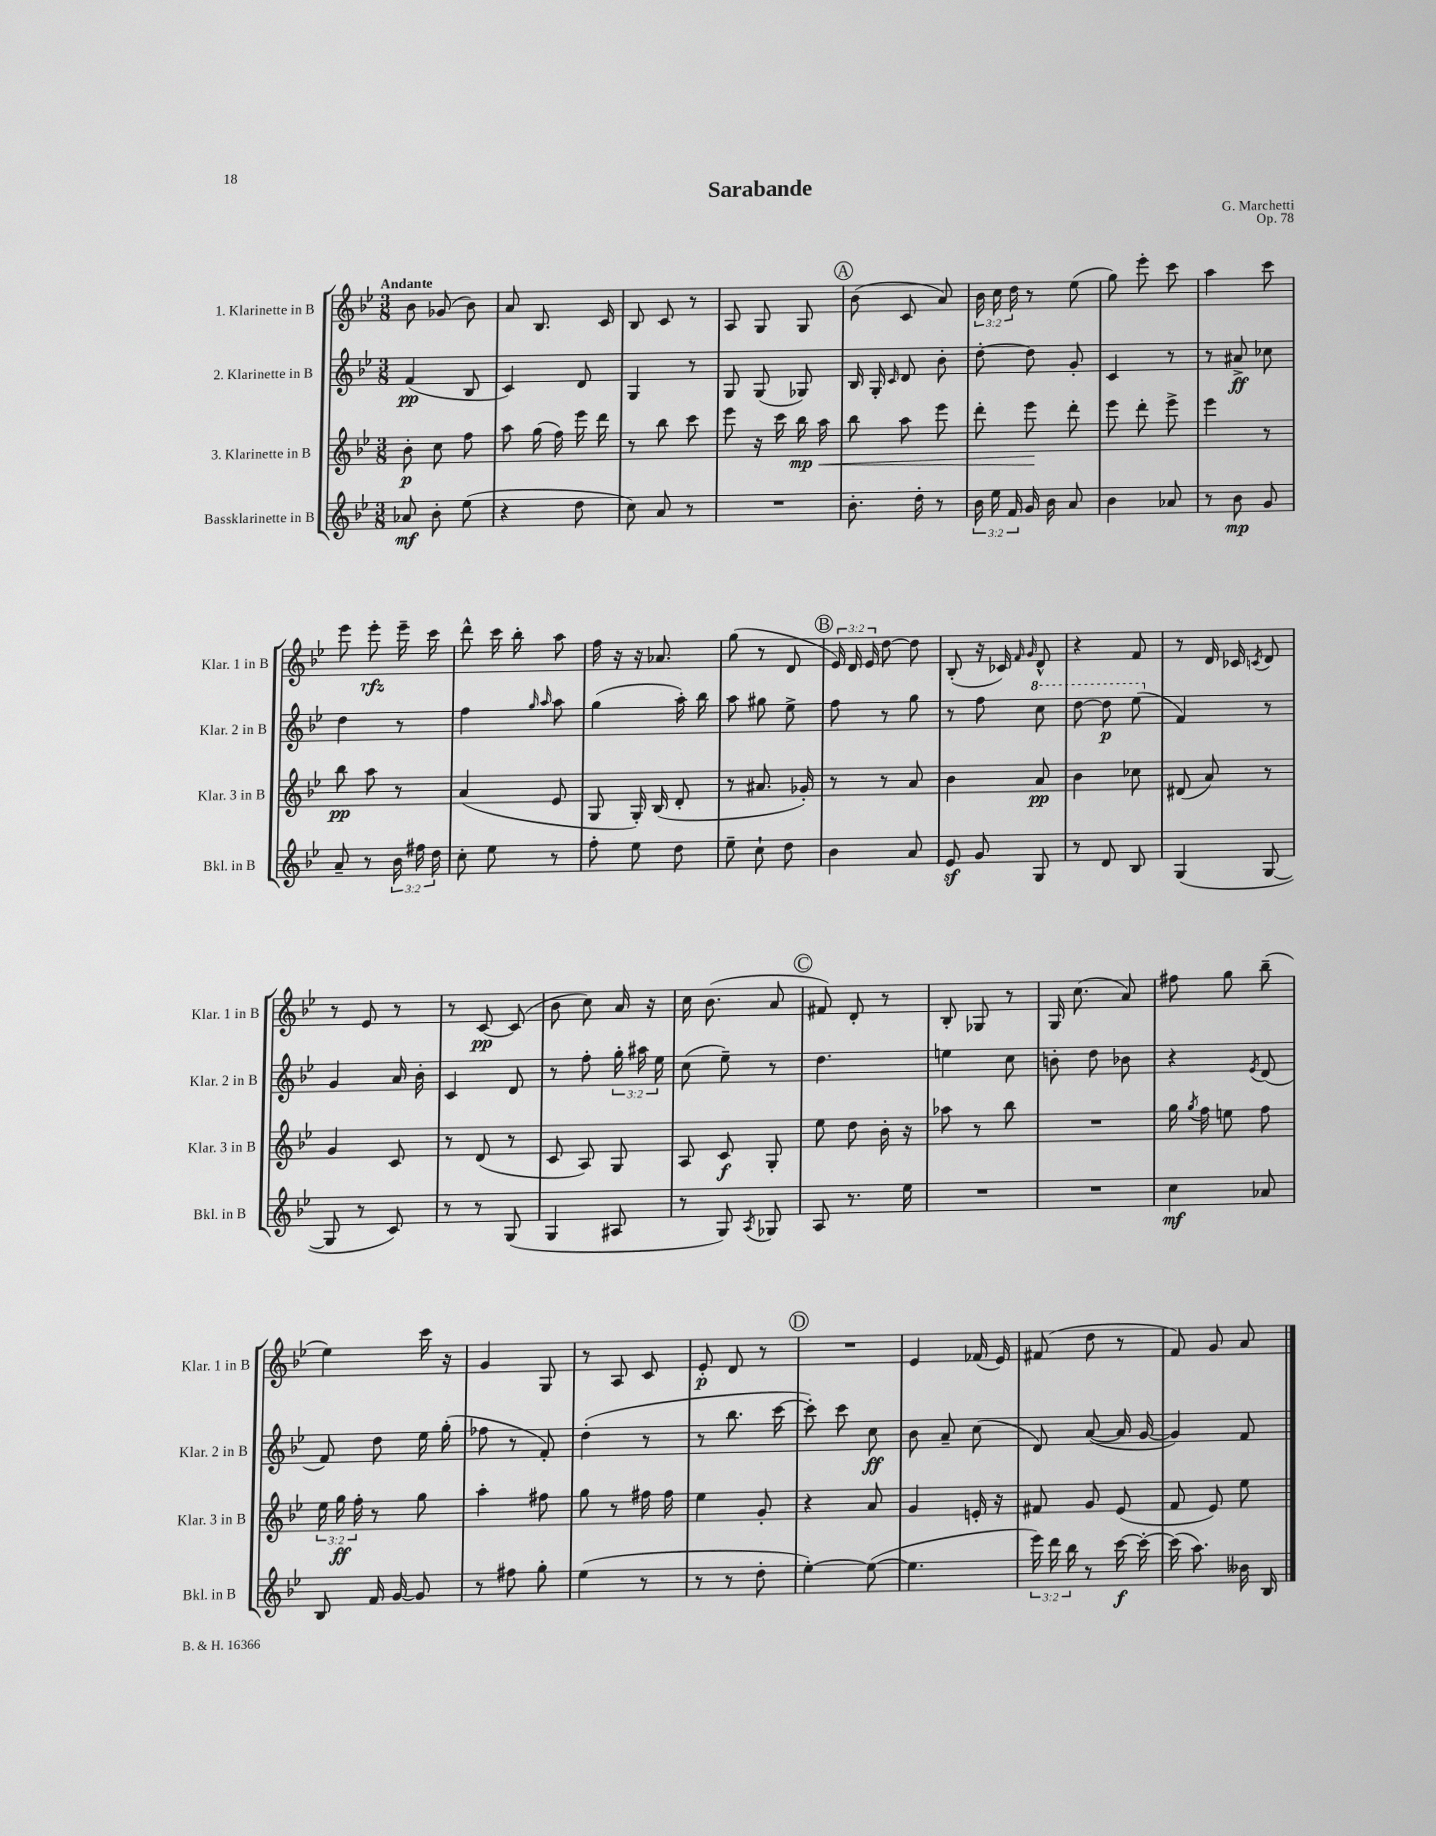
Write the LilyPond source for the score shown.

\header { title = "Sarabande" composer = "G. Marchetti" opus = "Op. 78" }
<<
\new StaffGroup <<
\new Staff = "s0" \with { instrumentName = "1. Klarinette in B" shortInstrumentName = "Klar. 1 in B" } {
    \clef treble \key bes \major \numericTimeSignature \time 3/8 \override Staff.TupletNumber.text = #tuplet-number::calc-fraction-text \tempo "Andante"
    \autoBeamOff bes'8 ges'8( bes'8) |
    a'8 bes8. c'16 |
    bes8 c'8 r8 |
    a8 g8 g8 |
    \mark \markup { \circle "A" } bes'8( c'8 a'8) |
    \tuplet 3/2 { bes'16 c''16 d''16 } r8 ees''8( |
    g''8) ees'''8-. c'''8 |
    a''4 c'''8 |
    ees'''8 ees'''8-.\rfz ees'''16-- c'''16 |
    d'''8-^ c'''16 bes''16-. a''8 |
    f''16 r16 r16 aes'8. |
    g''8( r8 d'8 |
    \mark \markup { \circle "B" } \tuplet 3/2 { ees'16) d'16 ees'16 } d''8~ d''8 |
    bes8-.( r16 ces'16) \grace { f'16 g'16 } d'8-^ |
    r4 f'8 |
    r8 d'16 ces'16 \acciaccatura { c'8 } d'8 |
    r8 ees'8 r8 |
    r8 c'8~\pp c'8( |
    bes'8 c''8) a'16 r16 |
    c''16 bes'8.( a'8 |
    \mark \markup { \circle "C" } fis'8) d'8-. r8 |
    bes8-. ges8 r8 |
    g16 c''8.( a'8) |
    fis''8 g''8 bes''8--( |
    ees''4) c'''16 r16 |
    g'4 g8 |
    r8 a8 c'8 |
    ees'8-.\p d'8 r8 |
    \mark \markup { \circle "D" } R4. |
    ees'4 fes'16( ees'16) |
    fis'8( d''8 r8 |
    f'8) g'8 a'8 \bar "|." |
}
\new Staff = "s1" \with { instrumentName = "2. Klarinette in B" shortInstrumentName = "Klar. 2 in B" } {
    \clef treble \key bes \major \numericTimeSignature \time 3/8 \override Staff.TupletNumber.text = #tuplet-number::calc-fraction-text
    \autoBeamOff f'4\pp( bes8 |
    c'4) d'8 |
    g4 r8 |
    g8 g8( ges8) |
    \mark \markup { \circle "A" } bes16 g16-. \grace { c'16 } d'8 bes'8-. |
    d''8~-. d''8 g'8-. |
    c'4 r8 |
    r8 ais'8->\ff ces''8 |
    d''4 r8 |
    f''4 \grace { g''16 a''16 } a''8 |
    g''4( a''16-.) bes''16 |
    a''8 gis''8 ees''8-> |
    \mark \markup { \circle "B" } f''8 r8 g''8 |
    r8 f''8 \ottava #1 c'''8 |
    d'''8~ d'''8\p ees'''8( \ottava #0 |
    f'4) r8 |
    g'4 a'16 bes'16-. |
    c'4 d'8 |
    r8 f''8-. \tuplet 3/2 { g''16-. ais''16 ees''16 } |
    c''8( ees''8--) r8 |
    \mark \markup { \circle "C" } d''4. |
    e''4 c''8 |
    b'8-. d''8 bes'8 |
    r4 \acciaccatura { ees'8 } d'8( |
    f'8) d''8 ees''16 g''16-.( |
    fes''8 r8 f'8-.) |
    d''4-.( r8 |
    r8 bes''8. c'''16~ |
    \mark \markup { \circle "D" } c'''8-.) c'''8 c''8\ff |
    bes'8 a'8-- c''8( |
    d'8) a'8~( a'16 g'16~ |
    g'4) f'8 \bar "|." |
}
\new Staff = "s2" \with { instrumentName = "3. Klarinette in B" shortInstrumentName = "Klar. 3 in B" } {
    \clef treble \key bes \major \numericTimeSignature \time 3/8 \override Staff.TupletNumber.text = #tuplet-number::calc-fraction-text
    \autoBeamOff bes'8-.\p c''8 f''8 |
    a''8 g''16( f''16) ees'''16 d'''16 |
    r8 bes''8 c'''8 |
    ees'''8 r16 c'''16 bes''16\mp a''16\< |
    \mark \markup { \circle "A" } bes''8 a''8 ees'''8 |
    d'''8-. ees'''8\! d'''8-. |
    ees'''8 d'''8-. ees'''8-> |
    ees'''4 r8 |
    bes''8\pp a''8 r8 |
    a'4( ees'8 |
    g8 g16-.) bes16( d'8-. |
    r8 ais'8. ges'16-.) |
    \mark \markup { \circle "B" } r8 r8 a'8 |
    bes'4 a'8\pp |
    bes'4 ces''8 |
    dis'8( a'8) r8 |
    g'4 c'8 |
    r8 d'8( r8 |
    c'8 a8) g8 |
    a8 c'8\f g8-. |
    \mark \markup { \circle "C" } ees''8 d''8 bes'16-. r16 |
    aes''8 r8 bes''8 |
    R4. |
    g''16 \acciaccatura { g''8 } f''16 e''8 f''8 |
    \tuplet 3/2 { ees''16 g''16\ff f''16-. } r8 g''8 |
    a''4-. fis''8 |
    g''8 r8 fis''16 fis''16 |
    ees''4 g'8-. |
    \mark \markup { \circle "D" } r4 a'8 |
    g'4 e'16-. r16 |
    fis'8 g'8 ees'8( |
    f'8 ees'8) ees''8 \bar "|." |
}
\new Staff = "s3" \with { instrumentName = "Bassklarinette in B" shortInstrumentName = "Bkl. in B" } {
    \clef treble \key bes \major \numericTimeSignature \time 3/8 \override Staff.TupletNumber.text = #tuplet-number::calc-fraction-text
    \autoBeamOff aes'8\mf bes'8-. ees''8( |
    r4 d''8 |
    c''8) a'8 r8 |
    R4. |
    \mark \markup { \circle "A" } bes'8.-. d''16-. r8 |
    \tuplet 3/2 { bes'16 ees''16 f'16 } g'16 bes'16 a'8 |
    bes'4 aes'8 |
    r8 bes'8\mp g'8 |
    a'8-- r8 \tuplet 3/2 { bes'16 fis''16 d''16 } |
    c''8-. ees''8 r8 |
    f''8-. ees''8 d''8 |
    ees''8-- c''8-! d''8 |
    \mark \markup { \circle "B" } bes'4 a'8 |
    ees'8\sf g'8 g8 |
    r8 d'8 bes8 |
    g4( g8~ |
    g8 r8 c'8) |
    r8 r8 g8( |
    g4 ais8 |
    r8 g8) \acciaccatura { a8 } ges8 |
    \mark \markup { \circle "C" } a8 r8. ees''16 |
    R4. |
    R4. |
    c''4\mf aes'8 |
    bes8 f'16 g'16~ g'8 |
    r8 fis''8 g''8-. |
    ees''4( r8 |
    r8 r8 d''8-. |
    \mark \markup { \circle "D" } ees''4~-.) ees''8~( |
    ees''4. |
    \tuplet 3/2 { ees'''16) d'''16 bes''16 } r8 c'''16~\f c'''16~-. |
    c'''16( a''8.) beses'16 bes16 \bar "|." |
}
>>
>>
\layout { \context { \Score \remove "Bar_number_engraver" } }
